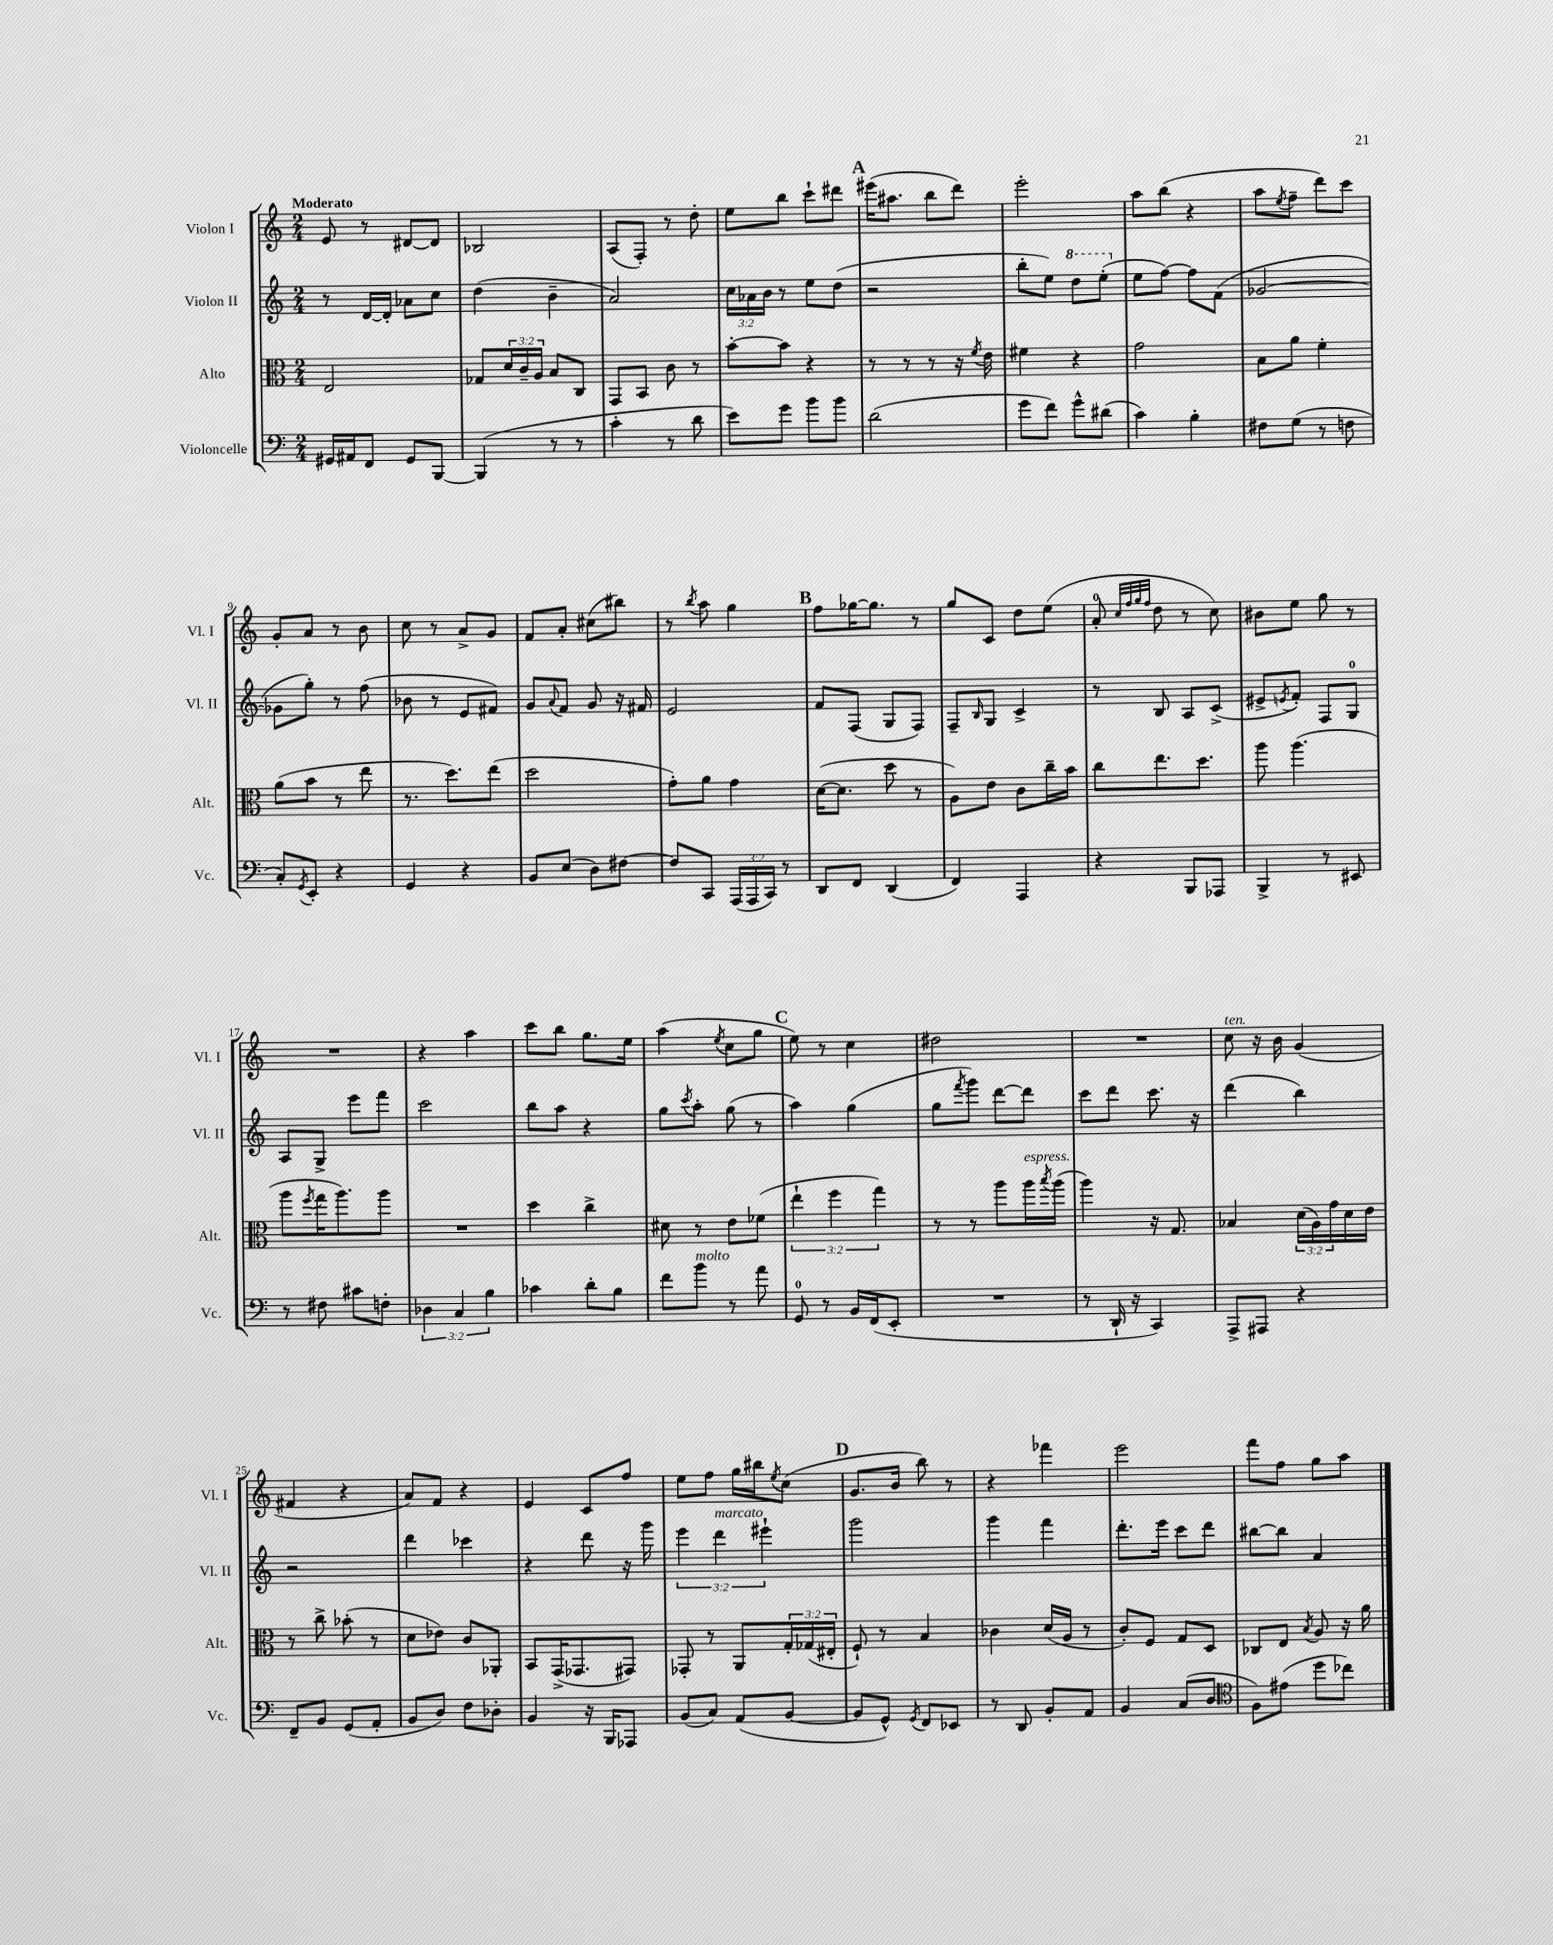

**kern	**kern	**kern	**kern
*staff4	*staff3	*staff2	*staff1
*clefF4	*clefC3	*clefG2	*clefG2
*k[]	*k[]	*k[]	*k[]
*M2/4	*M2/4	*M2/4	*M2/4
16GG#	2E	8r	8e
16AA#	.	.	.
8FF	.	[16d	8r
.	.	16d']	.
8GG#	.	8a-	[8d#
[8BBB	.	8cc	8d#]
=	=	=	=
(4BBB]	8G-	(4dd	2B-
.	24d	.	.
.	24c~	.	.
.	24A	.	.
8r	8B	4b~	.
8r	8C	.	.
=	=	=	=
4c'	8GG	2a)	(8A
.	8BB	.	8F')
8r	8c	.	8r
8d	8r	.	8dd'
=	=	=	=
8e)	[8b'	24cc	8ee
.	.	24a-	.
.	.	24b	.
8g	8b]	8r	8bb
8b	4r	8ee	8ccc`
8b	.	(8dd	8ddd#
=	=	=	=
(2d	8r	2r	(16eee#
.	.	.	8.aa#
.	8r	.	.
.	8r	.	8bb
.	16r	.	8ddd)
.	8qf	.	.
.	16e	.	.
=	=	=	=
8g	4f#	8bb'	2eee'
8f)	.	8ee)	.
8g^^	4r	8ddd	.
(8d#	.	(8eee'	.
=	=	=	=
4c)	2g	8ee	8aa
.	.	[8ff)	(8bb
4B'	.	8ff]	4r
.	.	(8f	.
=	=	=	=
8F#	8B	[2g-	8aa
.	.	.	8qee
(8G	8a	.	8ff~
8r	4f'	.	8ddd)
8F	.	.	8ccc
=	=	=	=
8C')	(8a	8g-]	8g'
8qGG	.	.	.
8EE'	8b	8gg')	8a
4r	8r	8r	8r
.	8ee	(8ff	8b
=	=	=	=
4GG	8.r	8b-	8cc
.	.	8r	8r
.	8.dd)	.	.
4r	.	8e	8a^
.	(8ee	8f#)	8g
=	=	=	=
8BB	2dd	8g	8f
.	.	8qqa	.
(8E	.	8f	8a'
8D)	.	8g	(8cc#
[8F#	.	16r	8bb#)
.	.	16f#	.
=	=	=	=
8F#]	8g')	2e	8r
.	.	.	8qbb
8CC	8a	.	8aa
(24AAA	4g	.	4gg
24AAA	.	.	.
24CC)	.	.	.
8r	.	.	.
=	=	=	=
8DD	([16d	8f	8ff
.	8.d]	.	.
8FF	.	(8F	[16gg-
.	.	.	8.gg-]
(4DD	8dd	8G	.
.	8r	8F)	8r
=	=	=	=
4FF)	8A)	8F~	8gg
.	.	16qqB	.
.	8e	8G	8c
4AAA	8c	4c^	8dd
.	16cc~	.	(8ee
.	16b	.	.
=	=	=	=
4r	8cc	8r	8a'
.	.	.	32qqcc
.	.	.	32qqff
.	.	.	32qqgg
.	.	.	32qqff
.	8.ee	8B	8dd
8BBB	.	8A	8r
.	8.dd	.	.
8AAA-	.	(8c^	8cc)
=	=	=	=
4BBB^	8aa	8e#^	8b#
.	.	8qe	.
.	(4.aa	8f')	8ee
8r	.	8F	8gg
8EE#	.	8G	8r
=	=	=	=
8r	8aa	8A	2r
.	8qff	.	.
8F#	16gg	8G^	.
.	8.aa)	.	.
8c#	.	8eee	.
8F'	8aa	8fff	.
=	=	=	=
6D-	2r	2ccc	4r
6C	.	.	.
.	.	.	4aa
6B	.	.	.
=	=	=	=
4c-	4dd	8bb	8ccc
.	.	8aa	8bb
8d'	4cc^	4r	8.gg
8B	.	.	.
.	.	.	16ee
=	=	=	=
8f	8d#	8gg	(4aa
.	.	8qccc	.
8b	8r	8aa'	.
.	.	.	8qee
8r	8e	(8gg	8cc
8a	(8f-	8r	8gg
=	=	=	=
8GG	6ee`	4aa)	8ee)
8r	.	.	8r
.	6ff	.	.
16BB	.	(4gg	4cc
(16FF	.	.	.
.	6gg)	.	.
8EE'	.	.	.
=	=	=	=
2r	8r	8gg	2dd#
.	.	8qfff	.
.	8r	8ggg)	.
.	8aa	[8ddd	.
.	16aa	8ddd]	.
.	8qbb	.	.
.	(16aa	.	.
=	=	=	=
8r	4aa)	8ccc	2r
16DD`	.	8ddd	.
16r	.	.	.
4CC)	16r	8.ccc	.
.	8.G	.	.
.	.	16r	.
=	=	=	=
8AAA^	4B-	(4ddd	8cc
8AAA#	.	.	16r
.	.	.	16b
4r	(24d	4bb)	(4g
.	24A)	.	.
.	24g	.	.
.	16d	.	.
.	16e	.	.
=	=	=	=
8FF~	8r	2r	4f#
8BB	8cc^	.	.
(8GG	(8b-'	.	4r
8AA'	8r	.	.
=	=	=	=
8BB	8d	4ddd	8a)
8D)	8e-)	.	8f
8F	8c	4ccc-	4r
8D-'	8AA-'	.	.
=	=	=	=
4BB	8BB	4r	4e
.	(16GG^	.	.
.	8.GG-	.	.
16r	.	8ddd	8c
16BBB	.	.	.
8AAA-	8GG#)	16r	8ff
.	.	16ggg	.
=	=	=	=
(8BB	8GG-'	6eee	8ee
8C)	8r	.	8ff
.	.	6ddd	.
(8AA	8AA	.	16gg
.	.	.	16bb#
.	.	6eee#`	.
.	.	.	8qee
[8BB	24G'	.	(8cc
.	(24G-	.	.
.	24E#'	.	.
=	=	=	=
8BB]	8F`)	2ggg	8.g
8GG^^)	8r	.	.
.	.	.	16b
8qGG	.	.	.
8FF	4B	.	8bb)
8EE-	.	.	8r
=	=	=	=
8r	4c-	4ggg	4r
8DD	.	.	.
8BB'	(16d	4fff	4fff-
.	16A	.	.
8AA	8r	.	.
=	=	=	=
4BB	8c')	8.ddd'	2eee
.	8F	.	.
.	.	16eee	.
(8C	8G	8ccc	.
8D	8D	8ddd	.
=	=	=	=
*clefC4	*	*	*
8F)	8C-	[8bb#	8fff
(8e#	8E	8bb#]	8ff
.	8qB	.	.
8dd	8A	4a	8gg
8cc-)	16r	.	8aa
.	16a	.	.
==	==	==	==
*-	*-	*-	*-
